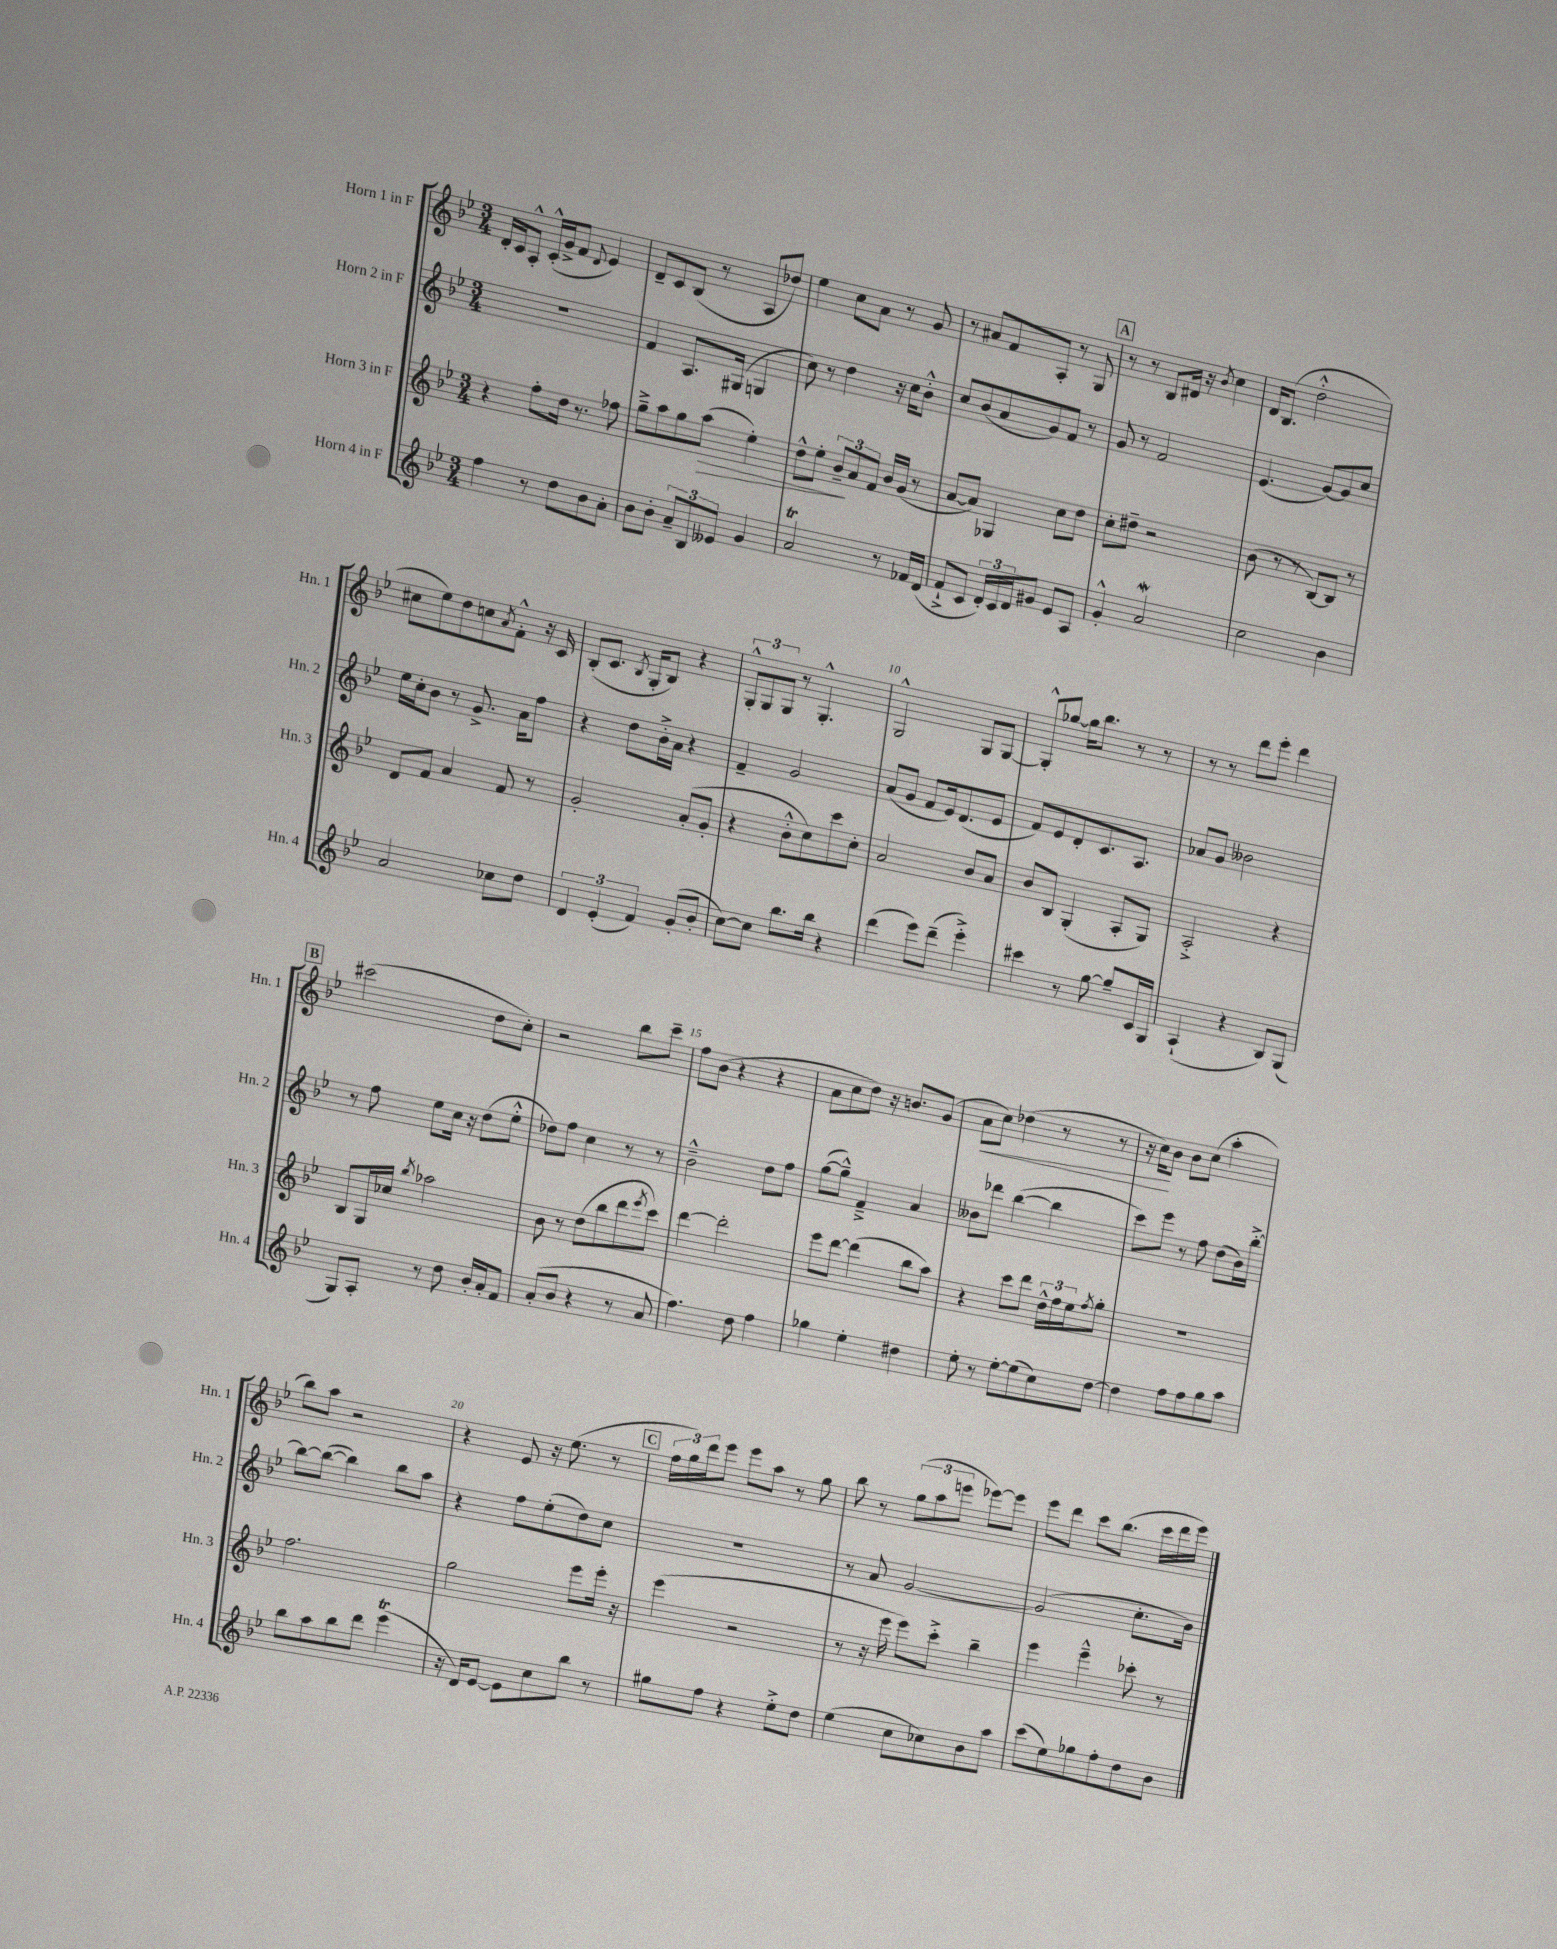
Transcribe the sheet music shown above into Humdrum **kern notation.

**kern	**kern	**kern	**kern
*staff4	*staff3	*staff2	*staff1
*clefG2	*clefG2	*clefG2	*clefG2
*k[b-e-]	*k[b-e-]	*k[b-e-]	*k[b-e-]
*M3/4	*M3/4	*M3/4	*M3/4
4ff	4r	2.r	16d'
.	.	.	16c
.	.	.	8A'^^
8r	8ff'	.	(16c'^^
.	.	.	16g^
8dd	16dd	.	8f
.	8.r	.	.
.	.	.	8qqd
8b-	.	.	4e-)
8a'	8ff-	.	.
=	=	=	=
8b-	8gg~^	4f	8d~
8b-'	8aa	.	8c
12a~	8gg	8.A	(8B-
12B-	.	.	.
.	(8aa	.	8r
12e--	.	.	.
.	.	(16G#	.
4g	4ee-')	4G	8A
.	.	.	8dd-)
=	=	=	=
2a	8dd^^	8cc)	4ee-
.	8ee-'	8r	.
.	12b-~	4dd	8cc
.	12a	.	.
.	.	.	8a
.	12f	.	.
8r	16b-	16r	8r
.	(16g	16cc	.
16f-	8r	8b-'^^	8g
(16d	.	.	.
=	=	=	=
8f`^	[8a	8cc	8r
8c	8a])	(8b-	8a#
24d')	4G-	8a	8f
24c	.	.	.
24d	.	.	.
8g#	.	8g)	8A'
8e-	8cc	8f	8r
8A	8dd	8r	8G
=	=	=	=
4g'^^	8cc'	8g	8r
.	8dd#~	8r	8r
2a	2r	2f	8B-
.	.	.	16d#
.	.	.	16r
.	.	.	8qb-
.	.	.	4cc
=	=	=	=
2cc	(8b-	(4.e-	16d
.	.	.	(8.B-
.	8r	.	.
.	8r	.	2dd'^^
.	[8B-)	[8g)	.
4b-	8B-]	8g]	.
.	8r	8cc	.
=	=	=	=
2a	8d	16ee-	8cc#
.	.	16cc'	.
.	8f	8b-	8ee-)
.	4a	8r	8dd
.	.	8.g^	8cc
.	.	.	8qa
8cc-	8f	.	8f'^^
.	.	16a	.
8dd	8r	8ff	16r
.	.	.	16c
=	=	=	=
6d	2g'	4r	(8B-'
.	.	.	8.c
(6e-'	.	.	.
.	.	8dd	.
.	.	.	8qB-
.	.	.	16G'
6f)	.	.	.
.	.	16b-'^	8B-)
.	.	16a	.
(8g'	(8a'	4r	4r
8b-'	8g'	.	.
=	=	=	=
[8cc)	4r	4f~	12G'^^
.	.	.	12G
8cc]	.	.	.
.	.	.	12G
8.bb-	8b-'^^	2g	8r
.	8cc)	.	4.G'^^
16bb-	.	.	.
4r	8ccc	.	.
.	8cc'	.	.
=	=	=	=
(4ddd	2a	(8a	2G^^
.	.	8g	.
8eee-)	.	8f	.
(8ddd~	.	16e-)	.
.	.	(8.d	.
4eee-'^)	8b-	.	8G
.	8a	8e-	[8G
=	=	=	=
4ccc#	8b-	8f)	8G'^^]
.	8B-	8e-	[8gg-
8r	(4G'	8d'	16gg-]
.	.	.	8.bb-
[8gg	.	8.c	.
8gg~]	8A'	.	8r
.	.	8.A	.
16c	8G)	.	8r
16G	.	.	.
=	=	=	=
(4A`	2A'^	8a-	8r
.	.	8g	8r
4r	.	2b--	8ddd
.	.	.	8eee-'
8B-)	4r	.	4ddd
(8G	.	.	.
=	=	=	=
8G)	8B-	8r	(2ccc#
8A'	16G	8ff	.
.	16cc-	.	.
.	8qbb-	.	.
8r	2aa-	8ee-	.
8dd	.	16cc	.
.	.	16r	.
16b-'	.	(8dd	8dd
16a'	.	.	.
8f	.	8ee-'^^	8cc')
=	=	=	=
(8a'	8b-	8dd-)	2r
8b-	8r	8ff	.
4r	(8dd	4cc	.
.	8bb-	.	.
8r	8ddd	8r	8bb-
.	8qeee-	.	.
8a	8ccc)	8r	8ccc~
=	=	=	=
4.ff)	[4ddd	2b-~^^	8ff
.	.	.	(8b-
.	2ddd']	.	4r
8dd	.	.	.
4ff	.	8dd	4r
.	.	8ff	.
=	=	=	=
4gg-	8eee-	([8gg	8a
.	[8ddd	8gg~^^])	8cc
4ee-'	(4ddd]	4f~^	8dd)
.	.	.	16r
.	.	.	8.b
4dd#	8bb-	4a	.
.	8aa)	.	(8g
=	=	=	=
8ee-'	4r	8b--	8a
8r	.	8ddd-	8cc)
[8ee-'	8ccc	([4bb-	(4dd-
(8ee-]	8ddd	.	.
8cc)	24dd^^	4bb-]	8r
.	24ff	.	.
.	24ee-	.	.
.	8qff	.	.
[8dd	8gg'	.	8r
=	=	=	=
4dd]	2.r	8ccc)	16r
.	.	.	16cc)
.	.	8eee-	8b-
8ff	.	8r	8b-
8ff	.	8ff	(8cc
8gg	.	(8dd	4aa'
8aa	.	16b-)	.
.	.	[16bb-'^	.
=	=	=	=
8bb-	2.ff	8bb-_	8bb-)
8aa	.	(8bb-_	8aa
8bb-	.	4bb-])	2r
8ddd	.	.	.
(4eee-	.	8bb-	.
.	.	8aa	.
=	=	=	=
16r	2gg	4r	4r
16d)	.	.	.
[8e-	.	.	.
8e-]	.	8ff	8e-
8cc	.	(8ee-'	16r
.	.	.	(8.ee-
8bb-	8eee-	8dd)	.
8r	16eee-'	8cc	8r
.	16r	.	.
=	=	=	=
8gg#	(4eee-	2.r	24ff
.	.	.	24gg)
.	.	.	24ddd
8ff	.	.	8eee-
4r	2r	.	8eee-
.	.	.	8aa
8ee-'^	.	.	8r
8dd	.	.	8gg
=	=	=	=
(4ee-	8r	8r	8bb-
.	16r	8a	8r
.	16eee-	.	.
8cc	8eee-)	[2g	(12gg
.	.	.	12aa
8cc-)	8ccc'^	.	.
.	.	.	12eee
8b-	4bb-~	.	[8eee-)
8aa	.	.	8eee-]
=	=	=	=
(8ccc	4eee-	(2g]	8eee-
8ee-)	.	.	8ddd
8gg-	4eee-~^^	.	8ccc
8ff'	.	.	(8.bb-
8dd	8ccc-'	8.cc'	.
.	.	.	16ccc
8b-	8r	.	16ddd
.	.	16b-)	16eee-)
==	==	==	==
*-	*-	*-	*-
